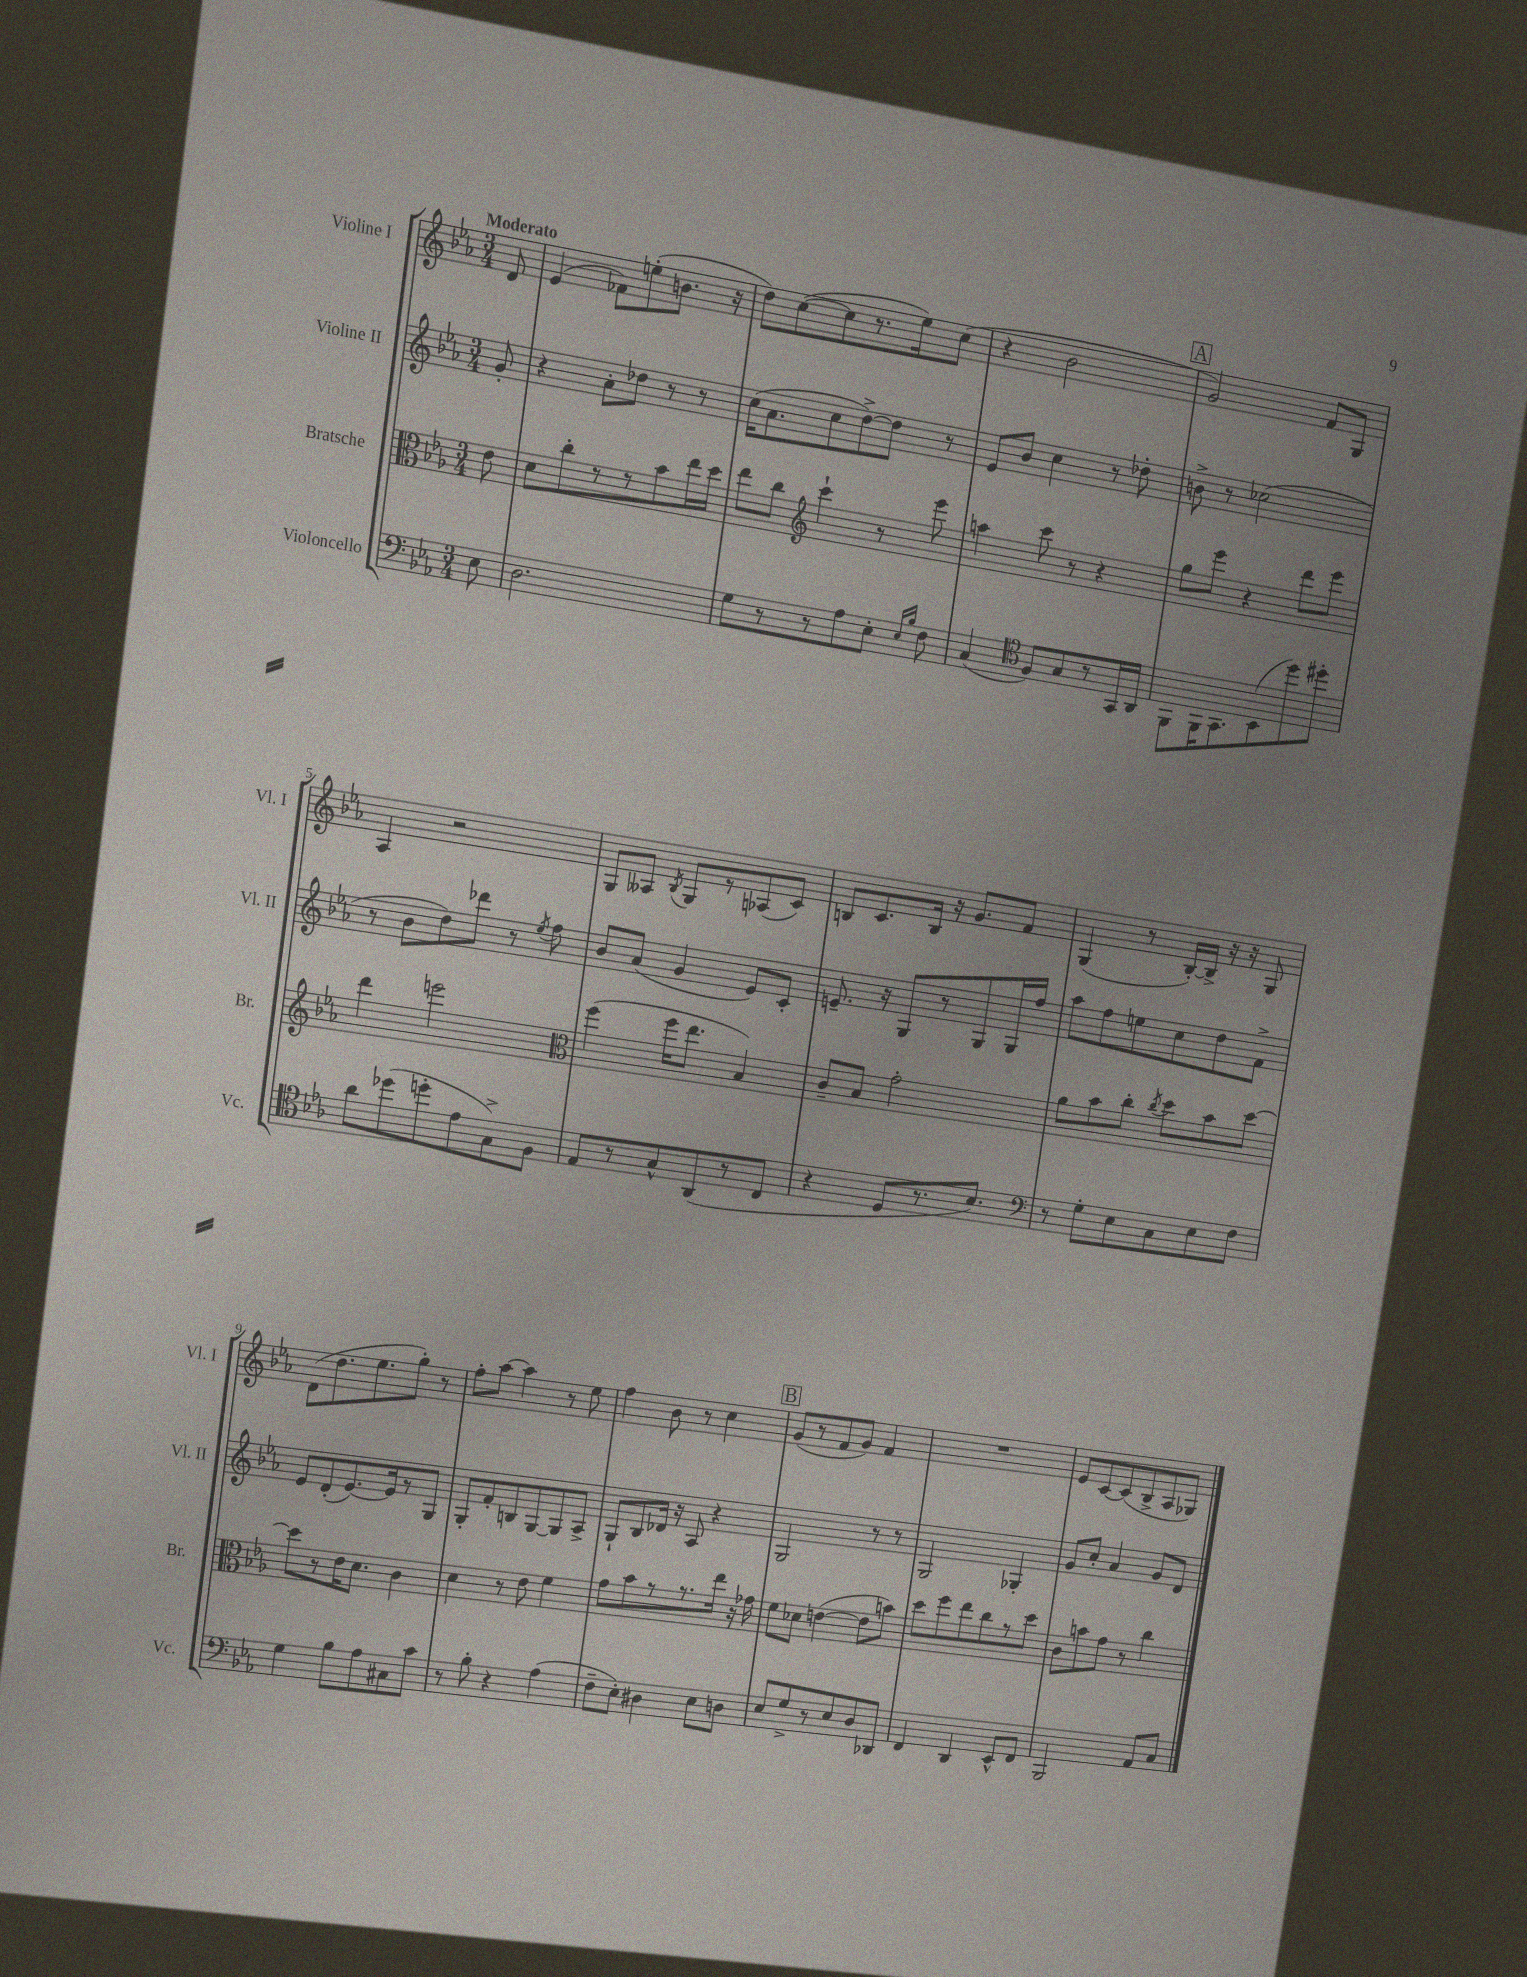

**kern	**kern	**kern	**kern
*staff4	*staff3	*staff2	*staff1
*clefF4	*clefC3	*clefG2	*clefG2
*k[b-e-a-]	*k[b-e-a-]	*k[b-e-a-]	*k[b-e-a-]
*M3/4	*M3/4	*M3/4	*M3/4
8E-	8e-	8g'	8d
=	=	=	=
2.D	8d	4r	(4e-
.	8cc'	.	.
.	8r	8a-'	8f-)
.	8r	8dd-	(8ee'
.	8b-	8r	8.b
.	16ee-	8r	.
.	16dd	.	16r
=	=	=	=
8G	8ee-	(16cc	8dd)
.	.	8.a-	.
8r	8cc	.	([8cc
*	*clefG2	*	*
8r	4ccc`	8cc	8cc]
8A-	.	[8dd^)	8.r
8E-'	8r	8dd]	.
.	.	.	16ee-)
16qqE-	.	.	.
16qqB-	.	.	.
8F	8eee-	8r	(8cc
=	=	=	=
(4C	4aa	8e-	4r
.	.	8b-	.
*clefC4	*	*	*
8F)	8ccc	4cc	2b-
8G	8r	.	.
8r	4r	8r	.
16GG	.	8dd-'	.
16AA-	.	.	.
=	=	=	=
8FF	8gg	8b^	2g)
16FF	8eee-	8r	.
8.GG	.	.	.
.	4r	(2cc-	.
(8BB-	.	.	.
8dd)	8ddd	.	8f
8dd#'	8eee-	.	8G
=	=	=	=
8a-	4ddd	8r	4A-
(8dd-	.	8b-	.
8dd'	2eee	8dd)	2r
8e-	.	8ddd-	.
8G^)	.	8r	.
.	.	8qee-	.
8F	.	8ff	.
=	=	=	=
*	*clefC3	*	*
8E-	(4ff	8b-	8G
8r	.	(8a-	8A--
.	.	.	8qB-
8G^^	16ff	4g	8G
.	8.ee-	.	.
(8AA-	.	.	8r
8r	4B-)	8e-)	(8A-
8C	.	8c'	8c)
=	=	=	=
4r	8c~	8.e~	8B
.	8B-	.	8.c
.	.	16r	.
8D	2g'	8G	.
.	.	.	16B
8.r	.	8r	16r
.	.	.	8.g
.	.	8G	.
8.B-)	.	.	.
.	.	16G	8f
.	.	16ff	.
=	=	=	=
*clefF4	*	*	*
8r	8a-	8aa-	(4G
8G'	8b-	8ff	.
8E-	8cc'	8ee	8r
.	8qcc	.	.
8C	8dd	8cc	[16B-')
.	.	.	16B-^]
8E-	8b-	8dd	16r
.	.	.	16r
8F	[8dd	8f^	8G
=	=	=	=
4G	8dd]	8e-	(8d
.	8r	(8d'	8.dd
8B-	16e-	[8.e-)	.
.	8.d	.	8.ee-
8A-	.	.	.
.	.	16e-]	.
8C#	4c	8r	8gg')
8c	.	8G	8r
=	=	=	=
8r	4d	8G'	8ff'
8B-'	.	8f'	[8aa-
4r	8r	8B	4aa-]
.	8e-	[8G	.
(4A-	4f	8G]	8r
.	.	8A-^	8ee-
=	=	=	=
8F~	8g	8G`	4ff
8E-')	8b-	8B-	.
4D#	8r	16d-	8b-
.	.	16r	.
.	8.r	8A-	8r
8E-	.	4r	4cc
.	16ee-	.	.
8D	16r	.	.
.	16g-	.	.
=	=	=	=
8E-	8f	2G	(8g
8G^	8d-	.	8r
8r	([4e	.	8f
8E-	.	.	8g)
8D	8e]	8r	4f
8DD-	8b)	8r	.
=	=	=	=
4FF	8dd	2G	2.r
.	8ff	.	.
4DD	8ee-	.	.
.	8cc	.	.
8EE-^^	8r	4G-'	.
8FF	8dd	.	.
=	=	=	=
2BBB-	8c	8g	8e-
.	8b	8cc'	[8c
.	8g	4a-	(8c]
.	8r	.	8B-^
8AA-	4cc	8g	8A-
8C	.	8d	8G-)
==	==	==	==
*-	*-	*-	*-
